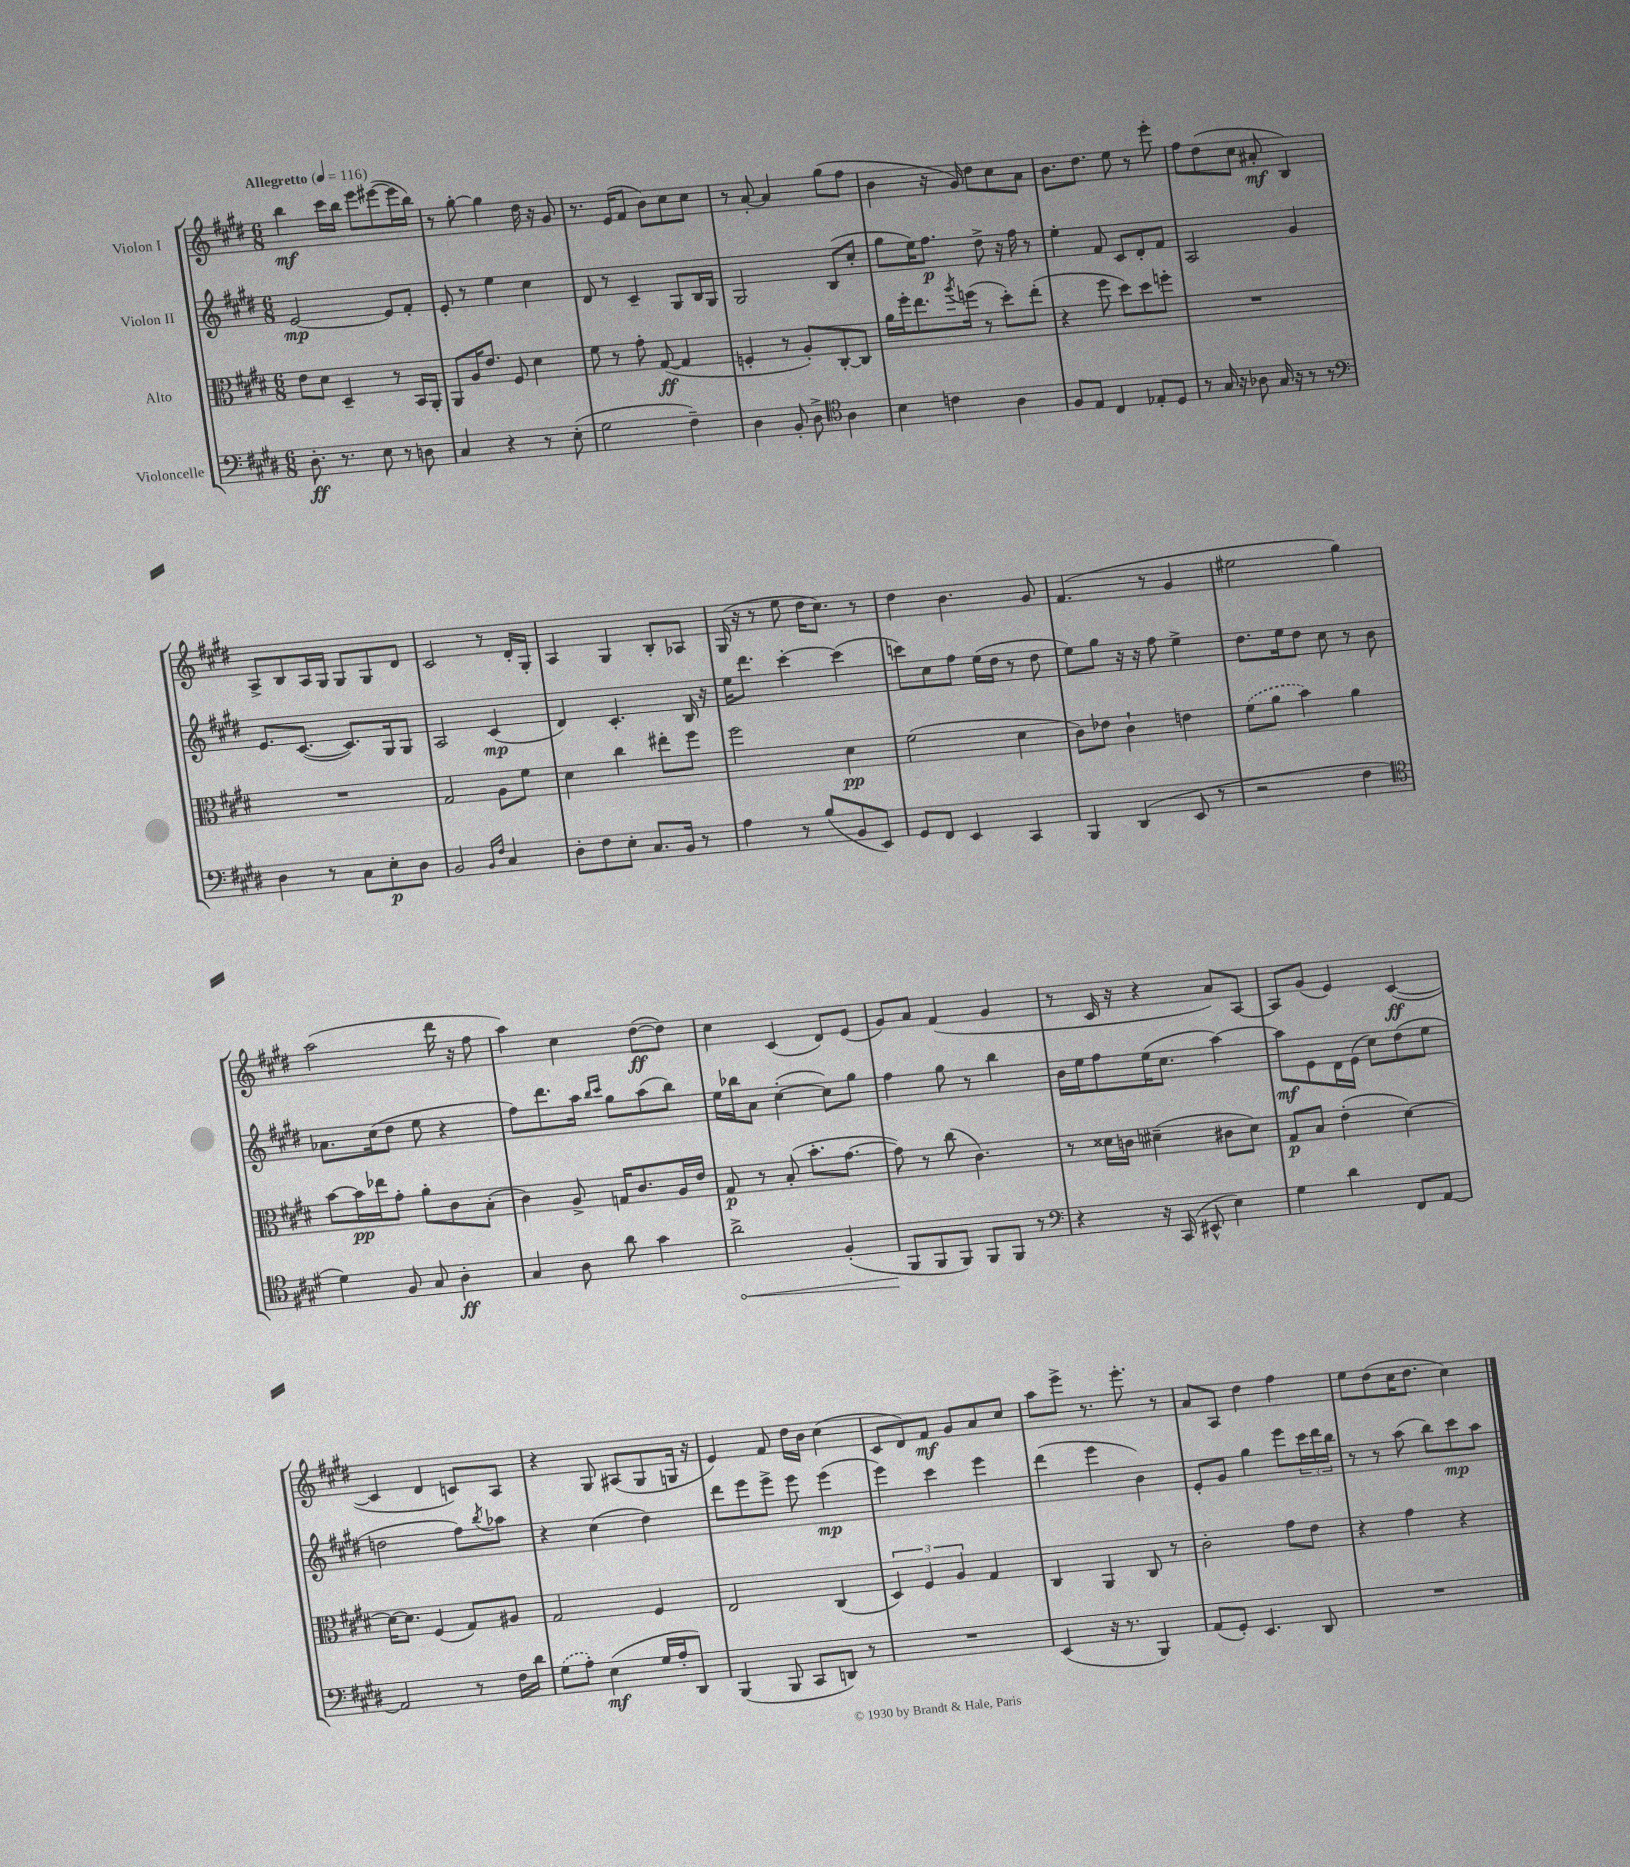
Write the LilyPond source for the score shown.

<<
\new StaffGroup <<
\new Staff = "s0" \with { instrumentName = "Violon I" } {
    \clef treble \key e \major \numericTimeSignature \time 6/8 \tempo "Allegretto" 4 = 116
    b''4\mf cis'''16 b''16 e'''8 eis'''8~( eis'''16 b''16) |
    r8 gis''8~-. gis''4 dis''16 r16 gis'8 |
    r8. e'16( fis'8 b'8) cis''8 cis''8 |
    r8 a'8~-. a'4 gis''8( fis''8 |
    b'4 r16 gis'16) dis''8 cis''8 a'8 |
    b'8. dis''8. e''8 r8 e'''8-. |
    fis''8 dis''8( cis''8 ais'8-.\mf b4) |
    a8-> b8 a16 gis16 gis8 gis8 dis'8 |
    cis'2 r8 dis'16-. gis16-. |
    a4 gis4 b8-. aes8 |
    gis16( r16 r8 e''8 dis''16 cis''8.) r8 |
    dis''4 b'4. gis'8 |
    fis'4.( r8 gis'4 |
    eis''2 gis''4) |
    a''2( dis'''16 r16 fis''8 |
    a''4) cis''4 dis''8~\ff( dis''8) |
    cis''4 cis'4( dis'8) e'8( |
    gis'8) a'8 fis'4( gis'4 |
    r8 cis'16 r16 r4 a'8) a8~ |
    a8 gis'8( e'4) cis'4~\ff( |
    cis'4 dis'4 c'8) a8 |
    r4 gis8 ais8( gis8 g16 r16 |
    e'4) fis'8 dis''16 b'16 cis''4( |
    cis'8 dis'8) fis'8\mf gis'8 a'8 cis''8 |
    a''8 e'''8-> r8. e'''8.-. r8 |
    a'8 a8 dis''4 fis''4 |
    e''8 dis''8( cis''16 dis''8. cis''4) \bar "|." |
}
\new Staff = "s1" \with { instrumentName = "Violon II" } {
    \clef treble \key e \major \numericTimeSignature \time 6/8
    e'2~\mp e'8 fis'8-. |
    e'8-. r8 e''4 cis''4 |
    dis'8 r8 cis'4-- gis8 b16 gis16 |
    gis2 b8( cis''8-. |
    gis''8 e''16) fis''8.\p dis''8-> r16 fis''16 r8 |
    e''4-. fis'8 cis'8 dis'8-. fis'8 |
    a2 gis'4 |
    e'8. cis'8.~( cis'8.) gis16 gis8 |
    a2 cis'4\mp( |
    dis'4) cis'4.-. b16 r16 |
    e''16 dis'''8. cis'''4~-. cis'''4( |
    c'''8) cis''8 fis''8 e''16( dis''16 r8 dis''8 |
    e''8) gis''8 r16 r16 fis''8 e''4-> |
    dis''8. e''16 dis''8 cis''8 r8 b'8 |
    aes'8. cis''16( dis''8 e''8 r4 |
    fis''8) dis'''8. a''16 \grace { b''16 cis'''16 } gis''8 a''8( b''8) |
    e''16 bes''16 a'8 cis''4~-.( cis''8) gis''8 |
    fis''4 gis''8 r8 b''4 |
    b'16 e''16 fis''8 e''16( cis''8. a''4~) |
    a''8\mf e'8 dis'16 e'16( cis''8) dis''8( e''8 |
    d''2 fis''8) \acciaccatura { b''8 } aes''8 |
    r4 cis''4( dis''4) |
    dis'''8 e'''8 e'''8-> e'''8 e'''4\mp( |
    e'''4) cis'''4 e'''4 |
    dis'''4( e'''4 b'4) |
    e'8-. gis'8 gis''4 e'''8 \tuplet 3/2 { cis'''16 dis'''16 b''16 } |
    r8 r8 a''8( b''8) cis'''8\mp a''8 \bar "|." |
}
\new Staff = "s2" \with { instrumentName = "Alto" } {
    \clef alto \key e \major \numericTimeSignature \time 6/8
    e'8 dis'8 dis4-- r8 b,16 a,16-. |
    a,8 a16 e'8. fis8 dis'4 |
    fis'8 r8 gis'8-. gis8~\ff( gis4 |
    f4-. r8 a8-.) cis8~-. cis8 |
    a'16 fis''16-. e''8. \acciaccatura { a''8 } f''16( r8 dis''8-.) e''8-.( |
    r4 fis''8 dis''8) dis''8 f''8-. |
    R2. |
    R2. |
    gis2 a8 fis'8 |
    dis'4 cis''4 eis''8-. fis''8 |
    fis''2 dis'4\pp |
    fis'2( dis'4 |
    cis'8) ees'8 cis'4-! e'4 |
    \once \slurDashed fis'8( a'8 b'4) a'4 |
    b'8~ b'16\pp ees''16 gis'8-. a'8-. cis'8 b8-.( |
    cis'4) a8-> g16 cis'8. a16 e'16 |
    gis8\p r8 b8-.( b'8.-. gis'8.~ |
    gis'8) r8 cis''8( cis'4.) |
    r8 disis'16 c'16 dis'4--( cis'8 dis'8) |
    gis8\p b8 e'4-.( dis'4~) |
    dis'16~ dis'8. fis4( gis8) ais8 |
    gis2 fis4 |
    e2 cis4( |
    \tuplet 3/2 { dis4) fis4 a4 } gis4 |
    cis4 a,4 cis8 r8 |
    cis'2-. gis'8 e'8 |
    r4 gis'4 r4 \bar "|." |
}
\new Staff = "s3" \with { instrumentName = "Violoncelle" } {
    \clef bass \key e \major \numericTimeSignature \time 6/8
    dis8.-.\ff r8. e8 r8 d8 |
    cis4 r4 r8 e8-.( |
    gis2 fis4--) |
    dis4 b,8-. dis8-> \clef tenor a4 |
    b4 c'4 a4 |
    fis8 e8 cis4 ees8-. dis8 |
    r8 gis16 r16 aes8 gis16 r16 r8 r8 |
    \clef bass dis4 r8 cis8 e8-.\p dis8 |
    b,2 \grace { b,16 fis16 } cis4 |
    dis8-. fis8 e8-. cis8. b,16 r8 |
    a4 r8 b8( b,8 e,8) |
    gis,8 fis,8 e,4 cis,4 |
    b,,4 dis,4( e,8 r8 |
    r2 fis4 |
    \clef tenor dis'4) fis8 gis8 a4-.\ff |
    gis4 a8 a'8 gis'4 |
    \once \override Hairpin.circled-tip = ##t a'2->\< fis4-.( |
    fis,8\! fis,8 fis,8) fis,8 fis,8 r8 |
    \clef bass r4 r16 cis,16( eis,8-^ e4) |
    gis4 dis'4 fis,8 a,8~ |
    a,2 r8 fis16 dis'16 |
    \once \slurDashed gis8( a8-.) e4\mf( gis16 a16-. dis,8) |
    b,,4( b,,8 cis,8 d,8) r8 |
    R2. |
    e,4( r16 r8. b,,4) |
    a,8( gis,8-.) e,4. dis,8 |
    R2. \bar "|." |
}
>>
>>
\layout { \context { \Score \remove "Bar_number_engraver" } }
